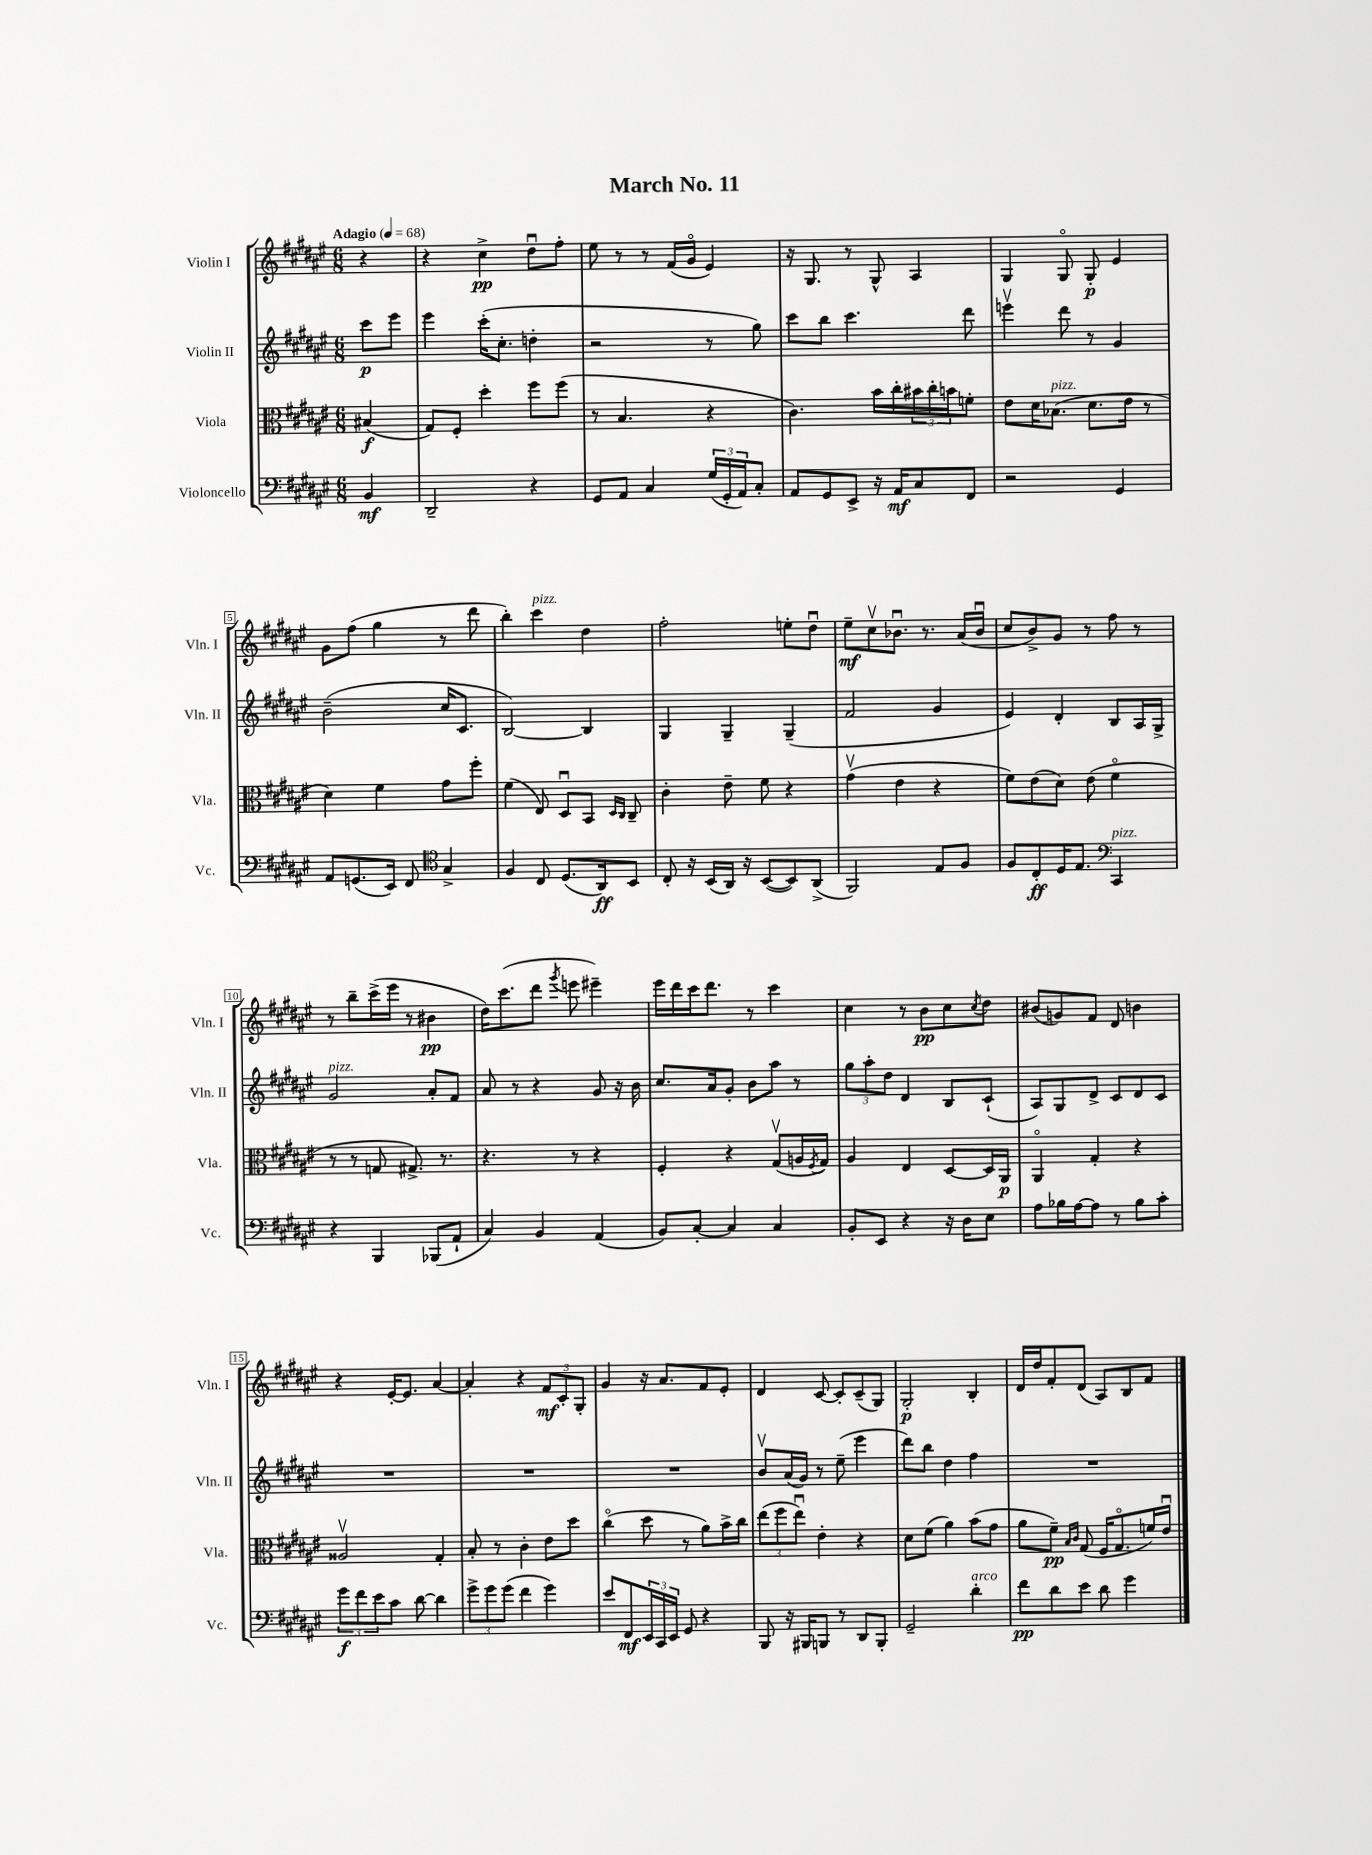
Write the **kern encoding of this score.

**kern	**kern	**kern	**kern
*staff4	*staff3	*staff2	*staff1
*clefF4	*clefC3	*clefG2	*clefG2
*k[f#c#g#d#a#e#]	*k[f#c#g#d#a#e#]	*k[f#c#g#d#a#e#]	*k[f#c#g#d#a#e#]
*M6/8	*M6/8	*M6/8	*M6/8
*MM68	*MM68	*MM68	*MM68
4BB	(4B#	8ccc#	4r
.	.	8eee#	.
=	=	=	=
2DD#~	8G#)	4eee#	4r
.	8F#'	.	.
.	4dd#'	(16ccc#'	4cc#^
.	.	8.cc#'	.
4r	8ff#	4dd'	8dd#u
.	(8ff#	.	8ff#'
=	=	=	=
8GG#	8r	2r	8ee#
8AA#	4.B	.	8r
4C#	.	.	8r
.	.	.	(16f#
.	.	.	16g#o
(24G#	4r	8r	4e#)
24GG#'	.	.	.
24AA#)	.	.	.
8C#'	.	8gg#)	.
=	=	=	=
8AA#	4.c#)	8ccc#	16r
.	.	.	8.G#
8GG#	.	8bb	.
8EE#^	.	4.ccc#	8r
16r	16b	.	8G#^^
16AA#	16cc#'	.	.
8C#	24b#	.	4A#
.	24cc#'	.	.
.	24b	.	.
8FF#	8f'	8ddd#	.
=	=	=	=
2r	8e#	4eeev	4G#
.	16d#	.	.
.	(8.B-	.	.
.	.	8ddd#	8G#o
.	8.d#	8r	8G#'
4GG#	.	4g#	4e#
.	16e#	.	.
.	8r	.	.
=	=	=	=
8AA#	4d#)	(2b~	8g#
(8.GG	.	.	(8ff#
.	4f#	.	4gg#
16EE#)	.	.	.
8FF#	.	.	.
*clefC4	*	*	*
4G#^	8g#	16cc#	8r
.	.	8.c#	.
.	8ff#'	.	8ddd#
=	=	=	=
4F#	(4f#	[2B)	4bb')
8C#	8E#)	.	4ccc#
(8.D#	8D#u	.	.
.	8BB	4B]	4dd#
16AA#)	.	.	.
.	16qqD#	.	.
.	16qqC#	.	.
8BB	8C#~	.	.
=	=	=	=
8C#'	4c#'	4G#	2ff#'
16r	.	.	.
(16BB	.	.	.
16AA#)	8e#~	4G#~	.
16r	.	.	.
([8BB	8f#	.	.
8BB])	4r	(4G#~	8ee'
(8AA#^	.	.	8dd#u
=	=	=	=
2FF#)	(4g#v	2f#	8ee#~
.	.	.	8cc#v
.	4e#	.	8.b-u
.	.	.	8.r
8E#	4r	4g#	.
8F#	.	.	(16a#
.	.	.	16b-u
=	=	=	=
8F#	8f#)	4e#)	8cc#
8C#'	(8e#	.	8b^)
16D#	8d#)	4d#'	8g#
8.E#	.	.	.
.	(8e#	.	8r
*clefF4	*	*	*
4CC#	4f#o	8B	8ff#
.	.	16A#	8r
.	.	16G#^	.
=	=	=	=
4r	8r	2g#	8r
.	8r	.	8bb~
4BBB	8G	.	(16ccc#^
.	.	.	16eee#
.	8.G#^)	.	8r
(8BBB-	.	8a#'	4b#
.	8.r	.	.
8AA#`	.	8f#	.
=	=	=	=
4C#)	4.r	8a#	16dd#)
.	.	.	(8.ccc#
.	.	8r	.
4BB	.	4r	8ddd#
.	.	.	8qggg#
.	8r	.	8eee
(4AA#	4r	8g#	4eee#~)
.	.	16r	.
.	.	16b	.
=	=	=	=
8BB)	4F#'	8.cc#	16eee#
.	.	.	16ddd#
[8C#'	.	.	16ccc#
.	.	16a#	8.ddd#
4C#]	4r	8g#'	.
.	.	8b	8r
4C#	(8G#v	8aa#	4ccc#
.	16A	8r	.
.	8qF#	.	.
.	16G#)	.	.
=	=	=	=
8BB'	4A#	12gg#	4cc#
.	.	12aa#'	.
8EE#	.	.	.
.	.	12dd#	.
4r	4E#	4d#	8r
.	.	.	8b
16r	[8D#	8B	8cc#
16D#	.	.	.
.	.	.	8qcc#
8E#	16D#]	(8c#`	8dd#
.	16AA#	.	.
=	=	=	=
8A#	4AA#o	8A#)	(8b#
16B-	.	8G#	8g)
[16A#	.	.	.
8A#]	4G#'	8d#^	8f#
8r	.	8c#	8d#
8B-	4r	8d#	4b
8c#'	.	8c#	.
=	=	=	=
12g#	2A##v	2.r	4r
12f#	.	.	.
12e#	.	.	.
8c#	.	.	[16e#'
.	.	.	8.e#]
[8d#	.	.	.
4d#]	4G#'	.	[4a#
=	=	=	=
12g#^	8B'	2.r	4a#']
12g#	.	.	.
.	8r	.	.
(12g#	.	.	.
4f#	4c#'	.	4r
4g#)	8e#	.	12f#
.	.	.	12c#'
.	8dd#	.	.
.	.	.	12G#'
=	=	=	=
8e#	(4cc#o	2.r	4g#
8FF#	.	.	.
24EE#	8dd#	.	16r
24CC#	.	.	.
.	.	.	8.a#
24EE#	.	.	.
8GG#	8r	.	.
4r	8a#)	.	8f#
.	16b^	.	8e#'
.	16cc#	.	.
=	=	=	=
8BBB	(12ee#	8bv	4d#
.	12ff#	.	.
16r	.	(16a#	.
.	12ee#u)	.	.
16BBB#	.	16g#)	.
8BBB	4e#'	8r	[8c#
8r	.	(8ee#~	8c#']
8DD#	4r	4eee#	(8c#~
8BBB'	.	.	8G#)
=	=	=	=
2GG#~	8d#	8ddd#)	2G#'
.	(8f#	8bb	.
.	4a#)	4dd#	.
4d#'	(8b	4ff#	4B'
.	8g#	.	.
=	=	=	=
8f#	8a#	2.r	16d#
.	.	.	16dd#
8d#	8f#~)	.	8f#'
.	16qqB	.	.
.	16qqc#	.	.
8e#	(8G#	.	(8d#
8d#	16F#	.	8A#)
.	8.G#o	.	.
4g#	.	.	8B
.	16f)	.	8f#
.	16e#u	.	.
==	==	==	==
*-	*-	*-	*-
